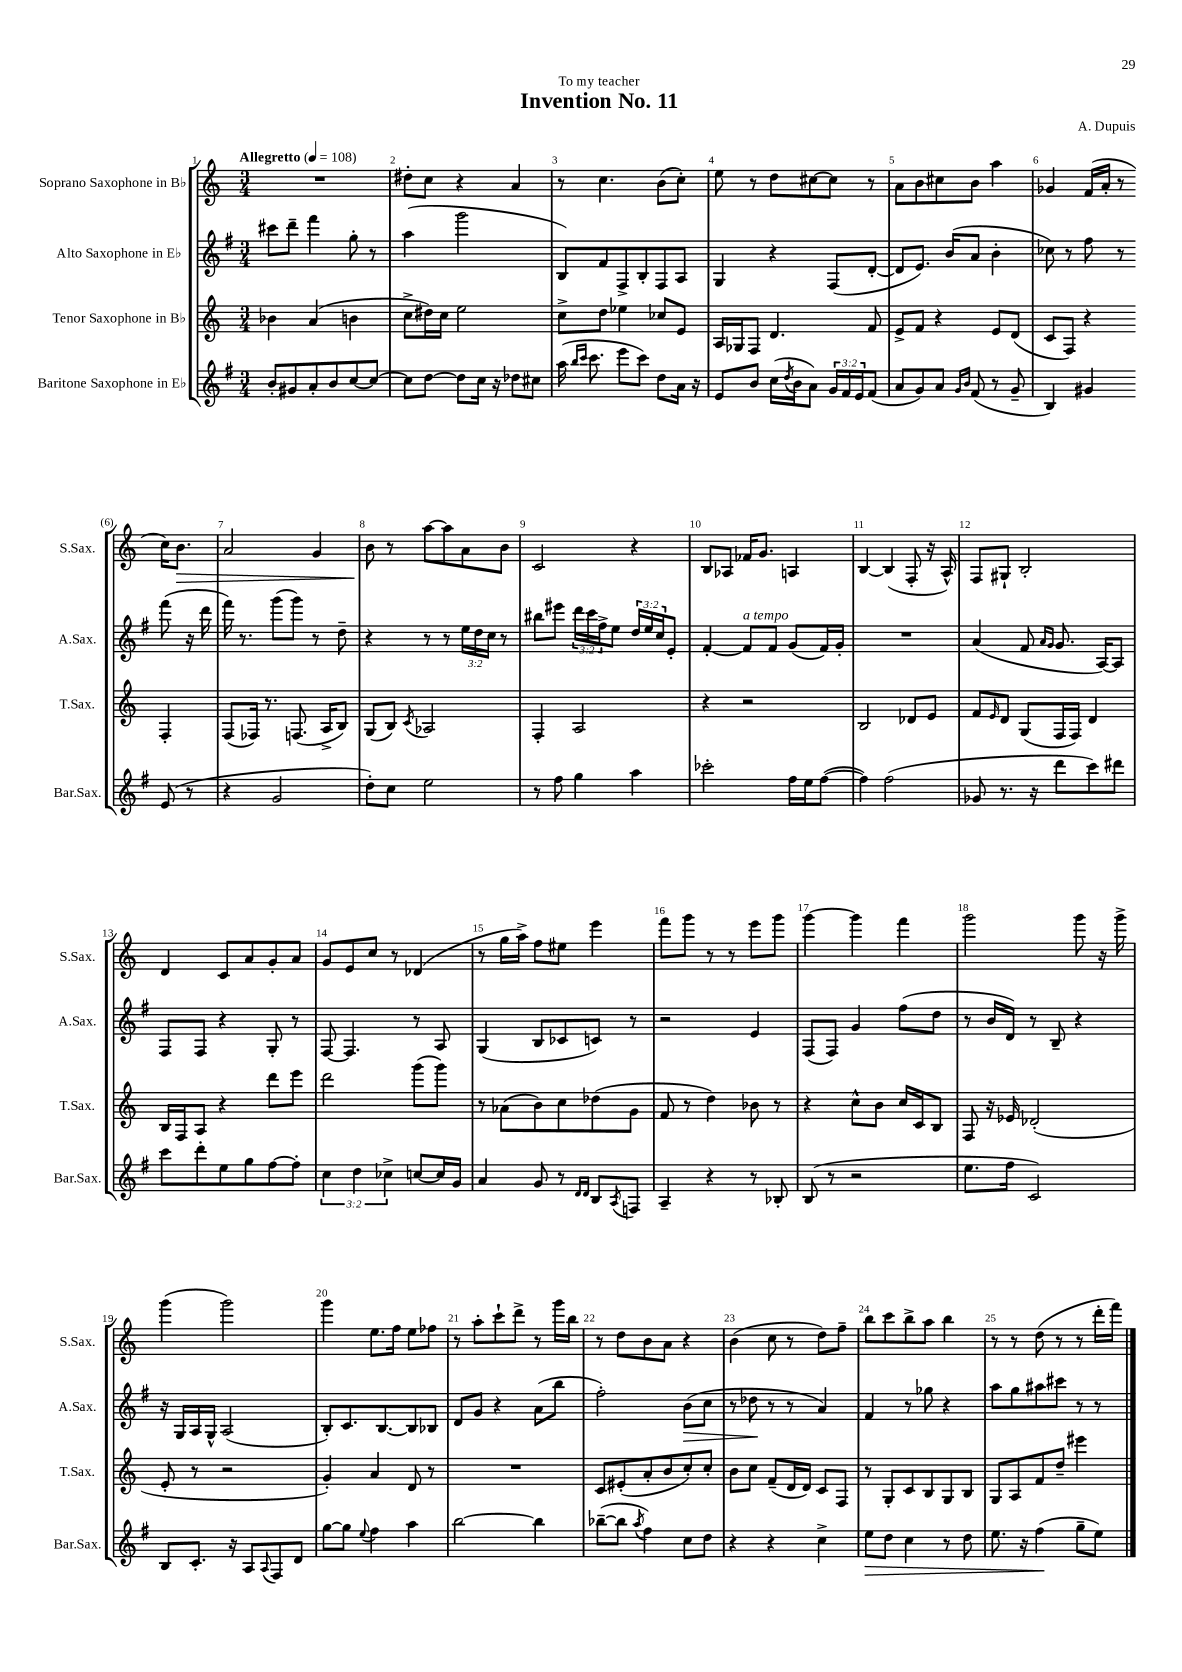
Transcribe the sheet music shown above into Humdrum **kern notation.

**kern	**kern	**kern	**kern
*staff4	*staff3	*staff2	*staff1
*clefG2	*clefG2	*clefG2	*clefG2
*k[f#]	*k[]	*k[f#]	*k[]
*M3/4	*M3/4	*M3/4	*M3/4
*MM108	*MM108	*MM108	*MM108
8b'	4b-	8ccc#	2.r
8g#	.	8ddd~	.
8a'	(4a	4fff#	.
8b	.	.	.
[8cc	4b	8gg'	.
8cc_	.	8r	.
=	=	=	=
8cc]	8cc^	(4aa	8dd#'
[8dd	16dd#)	.	8cc
.	16cc	.	.
8dd]	2ee	2ggg	4r
16cc	.	.	.
16r	.	.	.
8dd-	.	.	4a
8cc#	.	.	.
=	=	=	=
(16aa	8cc^	8B)	8r
16qqbb	.	.	.
16qqccc	.	.	.
8.ccc	.	.	.
.	8dd	8f#	4.cc
8eee	4ee-	8F#^	.
8ccc)	.	8B'	.
8dd	8cc-	8F#	(8b
16a	8e	8A	8cc')
16r	.	.	.
=	=	=	=
8e	16A	4G	8ee
.	16G-	.	.
8b	8F	.	8r
(16cc	4.d	4r	8dd
8qdd	.	.	.
16b	.	.	.
8a)	.	.	[8cc#
24g	.	(8F#	8cc#]
24f#	.	.	.
24e	.	.	.
(8f#	8f	[8d'	8r
=	=	=	=
8a	8e^	8d]	8a
8g)	8f	8.e)	8b
8a	4r	.	8cc#
.	.	(16b	.
16qqg	.	.	.
16qqb	.	.	.
(8f#	.	8a	8b
8r	8e	4b'	4aa
8g~	(8d	.	.
=	=	=	=
4B)	8c	8cc-)	4g-
.	8F)	8r	.
4g#	4r	8ff#	(16f
.	.	.	16a'
.	.	8r	8r
(8e	4F'	(8fff#	16cc)
.	.	.	8.b
8r	.	16r	.
.	.	16ddd	.
=	=	=	=
4r	(8F	16fff#)	2a
.	.	8.r	.
.	16F-)	.	.
.	8.r	.	.
2g	.	(8ggg	.
.	(8.F	8ggg)	.
.	.	8r	4g
.	16A^	.	.
.	8B)	8dd~	.
=	=	=	=
8dd')	(8G	4r	8b
8cc	8B)	.	8r
.	8qc	.	.
2ee	2A-	8r	[8aa
.	.	8r	8aa]
.	.	24ee	8a
.	.	24dd	.
.	.	24cc	.
.	.	8r	8b
=	=	=	=
8r	4F'	8bb#	2c
8ff#	.	8eee#	.
4gg	2A	24ddd	.
.	.	24ccc	.
.	.	24ff#^	.
.	.	8ee	.
4aa	.	24dd	4r
.	.	24ee	.
.	.	24cc	.
.	.	8e'	.
=	=	=	=
2ccc-'	4r	[4f#'	8B
.	.	.	8A-
.	2r	8f#]	16f-
.	.	.	8.g
.	.	8f#	.
16ff#	.	(8g	4A
16ee	.	.	.
([8ff#	.	16f#)	.
.	.	16g'	.
=	=	=	=
4ff#])	2B	2.r	[4B
(2ff#	.	.	(4B]
.	8d-	.	8F'
.	8e	.	16r
.	.	.	16A^^)
=	=	=	=
8g-	8f	(4a	8F
.	16qqe	.	.
8.r	8d	.	8G#`
.	(8G	8f#	2B'
16r	.	.	.
.	.	16qqa	.
.	.	16qqg	.
8ddd	16F	8.g	.
.	16F)	.	.
8ccc)	4d	.	.
.	.	[16A)	.
8ddd#	.	8A]	.
=	=	=	=
8ccc	16B	8F#	4d
.	16F	.	.
8ddd'	8A	8F#	.
8ee	4r	4r	8c
8gg	.	.	8a
[8ff#	8ddd	8G'	8g'
8ff#']	8eee	8r	8a
=	=	=	=
6cc	2ddd	[8F#	8g
.	.	4.F#]	8e
6dd	.	.	.
.	.	.	8cc
6cc-^	.	.	.
.	.	.	8r
[8cc	(8ggg	8r	(4d-
16cc]	8ggg)	8A	.
16g	.	.	.
=	=	=	=
4a	8r	(4G	8r
.	(8a-	.	16gg
.	.	.	16aa^)
8g	8b)	8B	8ff
8r	8cc	8c-	8ee#
16qqd	.	.	.
16qqd	.	.	.
8B	(8dd-	8c)	4eee
8qA	.	.	.
8F	8g	8r	.
=	=	=	=
4A~	8f	2r	8fff
.	8r	.	8ggg
4r	4dd)	.	8r
.	.	.	8r
8r	8b-	4e	8eee
8B-'	8r	.	8ggg
=	=	=	=
(8B	4r	(8F#	[4ggg
8r	.	8F#)	.
2r	8cc^^	4g	4ggg]
.	8b	.	.
.	16cc	(8ff#	4fff
.	16c	.	.
.	8B	8dd	.
=	=	=	=
8.ee	8F	8r	2ggg
.	16r	16b	.
16ff#	16e-	16d)	.
2c)	(2d-'	8r	.
.	.	8B~	.
.	.	4r	8ggg
.	.	.	16r
.	.	.	16ggg^
=	=	=	=
8B	8e'	16r	(4ggg
.	.	16G	.
8.c'	8r	16A	.
.	.	16G^^	.
.	2r	(2A	2ggg)
16r	.	.	.
8A	.	.	.
8qqA	.	.	.
8F#	.	.	.
8d	.	.	.
=	=	=	=
[8gg	4g')	8B')	4ggg
8gg]	.	8.c	.
8qqee	.	.	.
4ff#	4a	.	8.ee
.	.	[8.B	.
.	.	.	16ff
4aa	8d	8B]	8ee
.	8r	8B-	8ff-
=	=	=	=
[2bb	2.r	8d	8r
.	.	8g	8aa'
.	.	4r	8ccc`
.	.	.	8ddd^
4bb]	.	(8a	8r
.	.	8bb	16ggg
.	.	.	16bb
=	=	=	=
([8bb-~	8c	2ff#')	8r
8bb-]	(8e#'	.	8dd
8qaa	.	.	.
4ff#)	8a'	.	8b
.	8b	.	8a
8cc	8cc')	(8b	4r
8dd	8cc'	8cc	.
=	=	=	=
4r	8b	8r	(4b
.	8cc	8dd-	.
4r	(8f~	8r	8cc
.	16d	8r	8r
.	16d)	.	.
4cc^	8c	4a)	8dd)
.	8F	.	8ff~
=	=	=	=
8ee	8r	4f#	8bb
8dd	8G'	.	8ccc
4cc	8c	8r	8bb^
.	8B	8gg-	8aa
8r	8G	4r	4bb
8dd	8B	.	.
=	=	=	=
8.ee	8G	8aa	8r
.	8A	8gg	8r
16r	.	.	.
(4ff#	8f	8aa#	(8dd
.	8dd~	8ccc#	8r
8gg~	4eee#	8r	8r
8ee)	.	8r	16ddd'
.	.	.	16fff)
==	==	==	==
*-	*-	*-	*-
